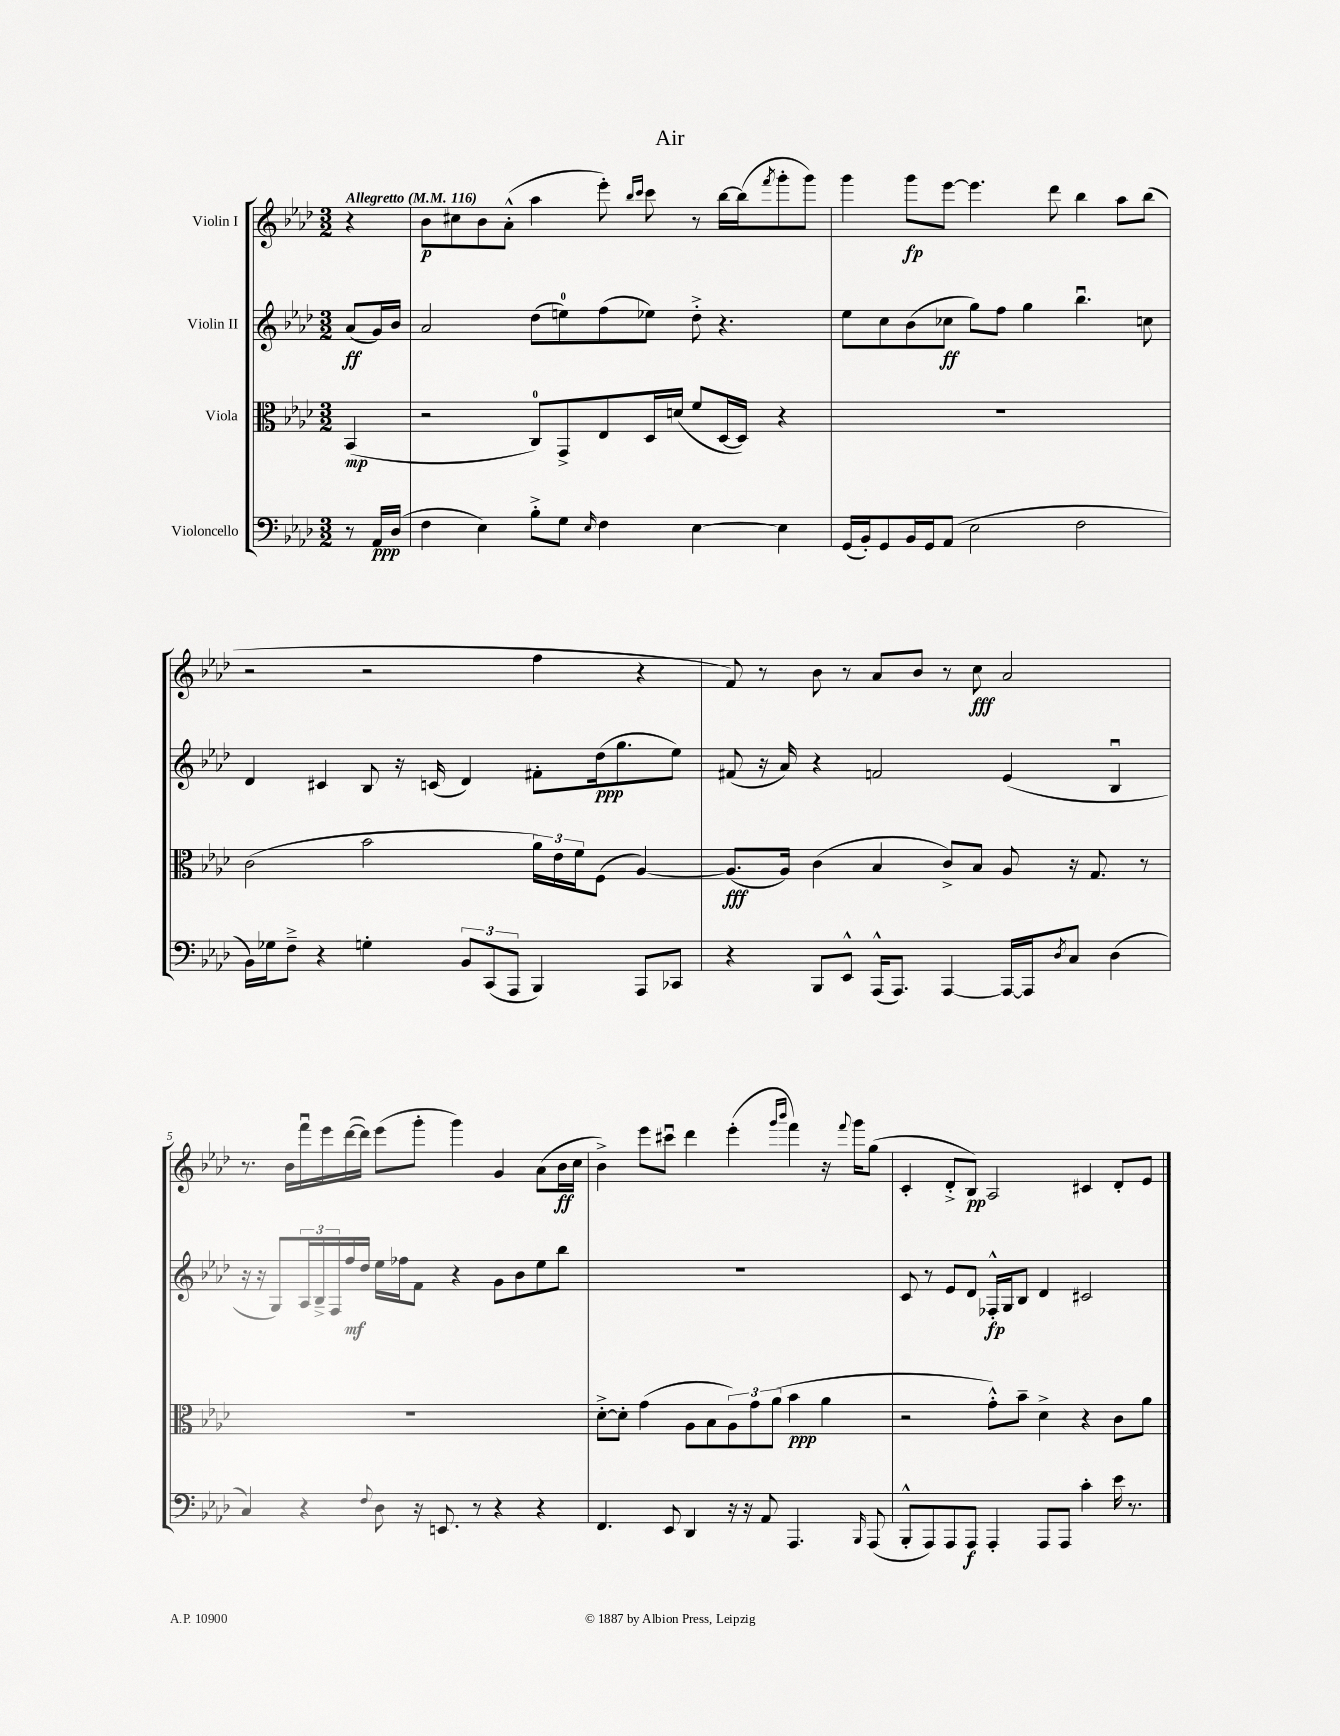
\header { title = "Air" }
<<
\new StaffGroup <<
\new Staff = "s0" \with { instrumentName = "Violin I" } {
    \clef treble \key aes \major \numericTimeSignature \time 3/2 \partial 4 \tempo "Allegretto" 4 = 116
    r4 |
    bes'8\p cis''8 bes'8 aes'8-.-^( aes''4 ees'''8-.) \grace { bes''16 c'''16 } c'''8 r8 bes''16~ bes''16( \acciaccatura { f'''8 } g'''8-. g'''8) |
    g'''4 g'''8\fp ees'''8~ ees'''4. des'''8 bes''4 aes''8 bes''8( |
    r2 r2 f''4 r4 |
    f'8) r8 bes'8 r8 aes'8 bes'8 r8 c''8\fff aes'2 |
    r8. bes'16 f'''16\downbow ees'''16 des'''16~( des'''16) ees'''8( g'''8-. g'''4) g'4 aes'8( bes'16\ff c''16 |
    bes'4->) ees'''8 cis'''8\downbow des'''4 ees'''4-.( \grace { g'''16 bes'''16 } f'''4) r16 \appoggiatura { f'''8 } g'''16 g''8( |
    c'4-. des'8-.-> bes8\pp) aes2 cis'4 des'8-. ees'8 \bar "|." |
}
\new Staff = "s1" \with { instrumentName = "Violin II" } {
    \clef treble \key aes \major \numericTimeSignature \time 3/2 \partial 4
    aes'8\ff( g'16) bes'16 |
    aes'2 des''8( e''8-0) f''8( ees''8) des''8-.-> r4. |
    ees''8 c''8 bes'8( ces''8\ff g''8) f''8 g''4 bes''4.\downbow c''8 |
    des'4 cis'4 bes8 r16 c'16( des'4) fis'8-. des''16\ppp( g''8. ees''8) |
    fis'8( r16 aes'16) r4 f'2 ees'4( bes4\downbow |
    r16 r16 g8) \tuplet 3/2 { aes16 bes16---> f16 } f''16\mf des''16 ees''16 fes''16 f'8 r4 g'8 bes'8 ees''8 bes''8 |
    R1. |
    c'8 r8 ees'8 des'8 fes16-.-^\fp g16 bes8 des'4 cis'2 \bar "|." |
}
\new Staff = "s2" \with { instrumentName = "Viola" } {
    \clef alto \key aes \major \numericTimeSignature \time 3/2 \partial 4
    bes,4\mp( |
    r2 c8-0) g,8-> ees8 des16 d'16( f'8 des16~ des16) r4 |
    R1. |
    c'2( bes'2 \tuplet 3/2 { aes'16) ees'16 f'16 } f8( aes4~) |
    aes8.\fff( aes16) c'4( bes4 c'8->) bes8 aes8 r16 g8. r8 |
    R1. |
    des'8~-.-> des'8-. g'4( aes8 bes8 \tuplet 3/2 { aes8) g'8 aes'8( } bes'4\ppp aes'4 |
    r2 g'8-.-^) bes'8-- des'4-> r4 c'8 aes'8 \bar "|." |
}
\new Staff = "s3" \with { instrumentName = "Violoncello" } {
    \clef bass \key aes \major \numericTimeSignature \time 3/2 \partial 4
    r8 aes,16\ppp des16( |
    f4 ees4) bes8-.-> g8 \grace { ees16 } f4 ees4~ ees4 |
    g,16( bes,16-.) g,8 bes,16 g,16 aes,8( ees2 f2 |
    bes,16) ges16 f8---> r4 g4-. \tuplet 3/2 { bes,8 c,8( aes,,8 } bes,,4) aes,,8 ces,8 |
    r4 bes,,8 ees,8-^ aes,,16-^( aes,,8.) aes,,4~ aes,,16~ aes,,16 \acciaccatura { des8 } c8 des4( |
    c4) r4 \appoggiatura { f8 } des8 r16 e,8. r8 r4 r4 |
    f,4. ees,8 des,4 r16 r16 aes,8 aes,,4. \grace { bes,,16 } aes,,8( |
    bes,,8-.-^ aes,,8) aes,,8 aes,,8\f aes,,4-. aes,,8 aes,,8 c'4-. ees'16 r8. \bar "|." |
}
>>
>>
\layout { \context { \Score \override BarNumber.break-visibility = ##(#f #t #t) barNumberVisibility = #(every-nth-bar-number-visible 5) } }
